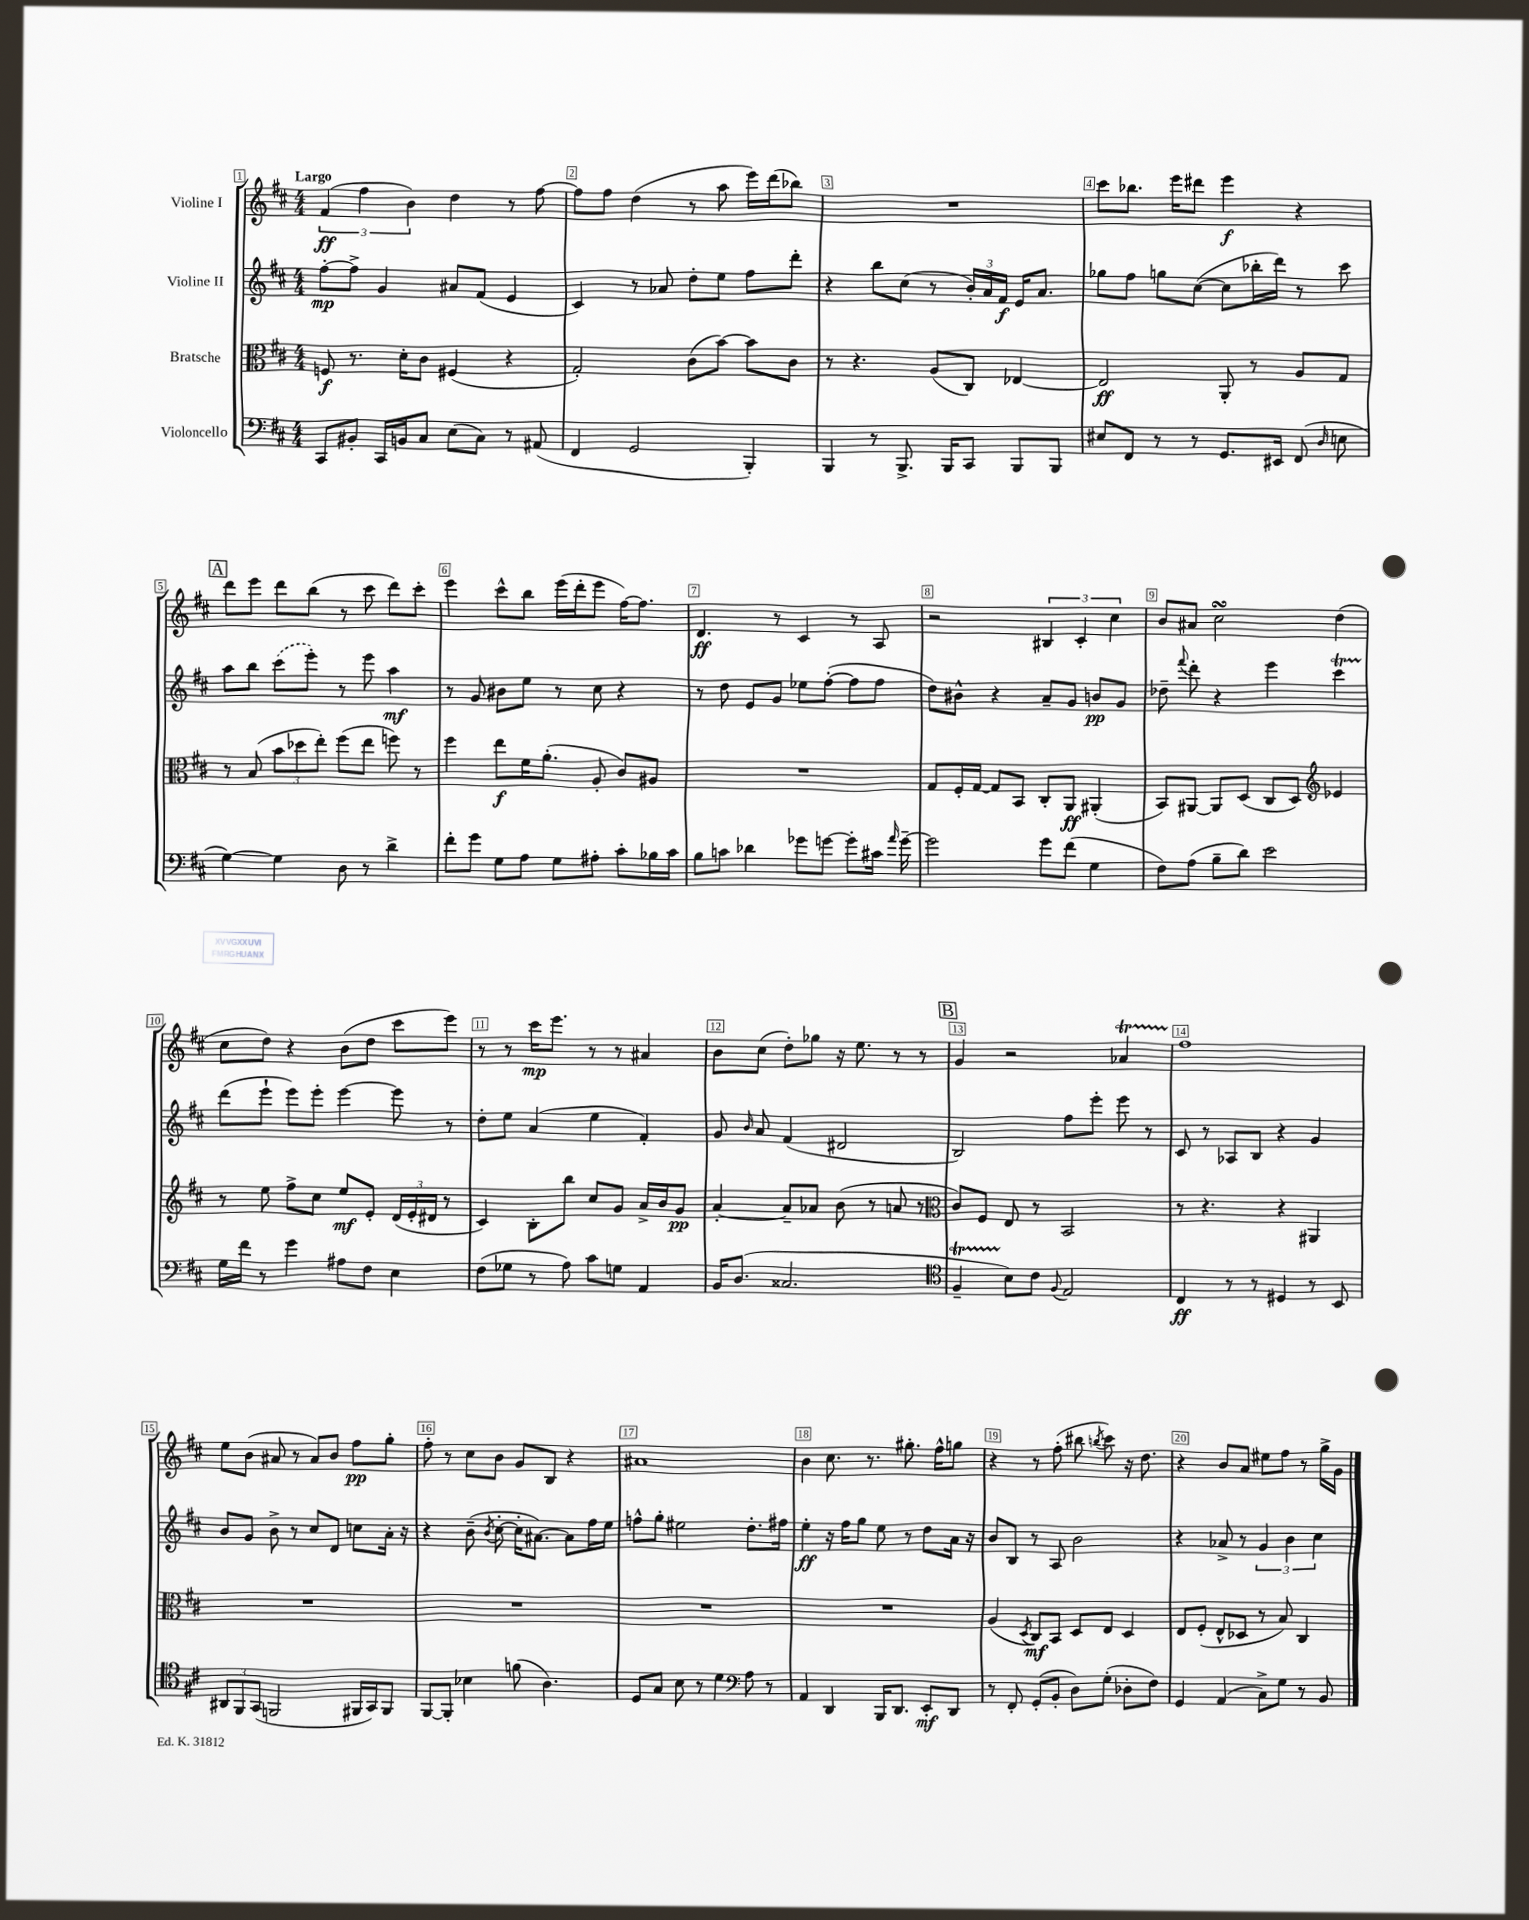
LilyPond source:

<<
\new StaffGroup <<
\new Staff = "s0" \with { instrumentName = "Violine I" } {
    \clef treble \key d \major \numericTimeSignature \time 4/4 \tempo "Largo"
    \autoBeamOff \tuplet 3/2 { fis'4\ff( fis''4 b'4) } d''4 r8 fis''8~ |
    fis''8[ fis''8] d''4( r8 a''8 e'''16[) d'''16( bes''8]) |
    R1 |
    cis'''8[ bes''8.] e'''16[ dis'''8] e'''4\f r4 |
    \mark \markup { \box "A" } d'''8[ e'''8] d'''8[ b''8]( r8 cis'''8 d'''8[) cis'''8]-. |
    e'''4 cis'''8[-^ b''8] e'''16[( d'''16-. e'''8] fis''16[~) fis''8.] |
    d'4.\ff r8 cis'4 r8 a8 |
    r2 \tuplet 3/2 { bis4 cis'4-. cis''4 } |
    b'8[ ais'8] cis''2\turn d''4( |
    cis''8[ d''8]) r4 b'8[( d''8] cis'''8[ e'''8]) |
    r8 r8 cis'''16[\mp e'''8.] r8 r8 ais'4 |
    b'8[ cis''8]( d''8[-.) ges''8] r16 e''8. r8 r8 |
    \mark \markup { \box "B" } g'4 r2 aes'4\startTrillSpan |
    fis''1\stopTrillSpan |
    e''8[ b'8]( ais'8 r8 ais'8[) b'8] fis''8[\pp g''8]-. |
    fis''8-. r8 cis''8[ b'8] g'8[ b8] r4 |
    ais'1 |
    b'4 cis''8. r8. gis''8.-. fis''16[-^ g''8] |
    r4 r8 fis''8-.( bis''8 \acciaccatura { b''8 } cis'''8) r16 d''8. |
    r4 b'8[ a'8] eis''8[ fis''8] r8 g''16[-> g'16] \bar "|." |
}
\new Staff = "s1" \with { instrumentName = "Violine II" } {
    \clef treble \key d \major \numericTimeSignature \time 4/4
    \autoBeamOff fis''8[~-.\mp fis''8]-> g'4 ais'8[ fis'8]( e'4 |
    cis'4) r8 aes'8 d''8[-. e''8] fis''8[ d'''8]-. |
    r4 b''8[ cis''8]( r8 \tuplet 3/2 { b'16[-.) a'16 fis'16]\f } e'16[ a'8.] |
    ges''8[ fis''8] g''8[ cis''8]~( cis''8[ bes''16-. d'''16]) r8 cis'''8 |
    \mark \markup { \box "A" } a''8[ b''8] \once \slurDashed cis'''8[( e'''8]-.) r8 e'''8 a''4\mf |
    r8 g'8 bis'8[ e''8] r8 cis''8 r4 |
    r8 d''8 e'8[ g'8] ees''8[ fis''8]~-.( fis''8[ fis''8] |
    d''8[) bis'8]-^ r4 a'8[-- g'8] b'8[\pp g'8] |
    des''8-- \appoggiatura { fis'''8 } d'''8-. r4 e'''4 cis'''4\startTrillSpan |
    d'''8[\stopTrillSpan( e'''8]-! e'''8[) e'''8]-. e'''4~ e'''8 r8 |
    d''8[-. e''8] a'4( e''4 fis'4-.) |
    g'8 \grace { b'16 } a'8 fis'4( dis'2 |
    \mark \markup { \box "B" } b2) fis''8[ e'''8]-. e'''8 r8 |
    cis'8 r8 aes8[ b8] r4 g'4 |
    b'8[ g'8] b'8-> r8 cis''8[ d'8] c''8[ a'16]-. r16 |
    r4 b'8--( \acciaccatura { b'8 } cis''8~-. cis''16[-. ais'8.]~) ais'8[ fis''16 e''16] |
    f''8[-^ g''8]-. eis''2 d''8.[-. fis''16] |
    e''4-.\ff r16 fis''16[ g''8] e''8 r8 d''8[ a'16] r16 |
    b'8[ b8] r8 a8 b'2 |
    r4 aes'8-> r8 \tuplet 3/2 { g'4 b'4 cis''4 } \bar "|." |
}
\new Staff = "s2" \with { instrumentName = "Bratsche" } {
    \clef alto \key d \major \numericTimeSignature \time 4/4
    \autoBeamOff f8\f r8. d'16[-. cis'8] fis4( r4 |
    g2-.) cis'8[( b'8]~) b'8[ cis'8] |
    r8 r4. a8[( cis8]) ees4~ |
    ees2\ff a,8-. r8 a8[ g8] |
    \mark \markup { \box "A" } r8 b8( \tuplet 3/2 { b'8[ des''8 e''8]-.) } fis''8[( e''8] f''8) r8 |
    fis''4 e''8[\f fis'16 a'8.]-.( a8-. cis'8[) ais8] |
    R1 |
    g8[ fis16-. g16]~ g8[ b,8] cis8[-. a,8]\ff ais,4-.( |
    b,8[) ais,8]~ ais,8[ d8]( cis8[ d8]) \clef treble ees'4 |
    r8 e''8 fis''8[-> cis''8] e''8[\mf e'8]-. \tuplet 3/2 { d'16[( e'16-. dis'16] } r8 |
    cis'4) b8[-. b''8] cis''8[ g'8] a'16[-> b'16 g'8]\pp |
    a'4~-. a'8[-- aes'8] b'8( r8 a'8 r8 |
    \mark \markup { \box "B" } \clef alto cis'8[) fis8] e8 r8 b,2 |
    r8 r4. r4 ais,4 |
    R1 |
    R1 |
    R1 |
    R1 |
    a4( \acciaccatura { d8 } cis8[\mf) b,8] d8[ e8] d4 |
    e8[ fis8]-.( e8[-^ des8] r8 b8) cis4 \bar "|." |
}
\new Staff = "s3" \with { instrumentName = "Violoncello" } {
    \clef bass \key d \major \numericTimeSignature \time 4/4
    \autoBeamOff cis,8[ bis,8]-. cis,16[ b,16 cis8] e8[( cis8]) r8 ais,8( |
    fis,4 g,2 b,,4-.) |
    b,,4 r8 b,,8.-> b,,16[ cis,8] b,,8[ b,,8] |
    eis8[ fis,8] r8 r8 g,8.[ eis,16] fis,8( \grace { d16 } e8 |
    \mark \markup { \box "A" } g4~) g4 d8 r8 d'4-> |
    fis'8[-. g'8] g8[ a8] g8[ ais8]-. cis'8[-. bes16 cis'16] |
    b8[ c'8] des'4 ges'8[ g'8]~ g'8[-. cis'16] \grace { a'16 } g'16~-- |
    g'2 g'8[ fis'8]( g4 |
    fis8[) a8]( b8[-- d'8]) e'2 |
    g16[ fis'16] r8 g'4 ais8[ fis8] e4 |
    fis8[( ges8] r8 a8) cis'8[ g8] a,4 |
    b,16[ d8.]( cisis2. |
    \mark \markup { \box "B" } \clef tenor fis4--\startTrillSpan b8[\stopTrillSpan) cis'8] \appoggiatura { fis8 } e2 |
    cis4\ff r8 r8 dis4 r8 b,8 |
    \tuplet 3/2 { ais,8[ fis,8 g,8]( } f,2 fis,16[ g,16) fis,8] |
    fis,8[~ fis,8]-. bes4 f'8( a4.) |
    d8[ g8] b8 r8 d'4 \clef bass a8 r8 |
    a,4 d,4 b,,16[ d,8.] e,8[-.\mf d,8] |
    r8 fis,8-. g,8[-.( b,8]-. d8[) g8]-.( des8[-. fis8]) |
    g,4 a,4( cis8[->) g8] r8 b,8 \bar "|." |
}
>>
>>
\layout { \context { \Score \override BarNumber.break-visibility = ##(#f #t #t) barNumberVisibility = #all-bar-numbers-visible \override BarNumber.stencil = #(make-stencil-boxer 0.1 0.3 ly:text-interface::print) } }
